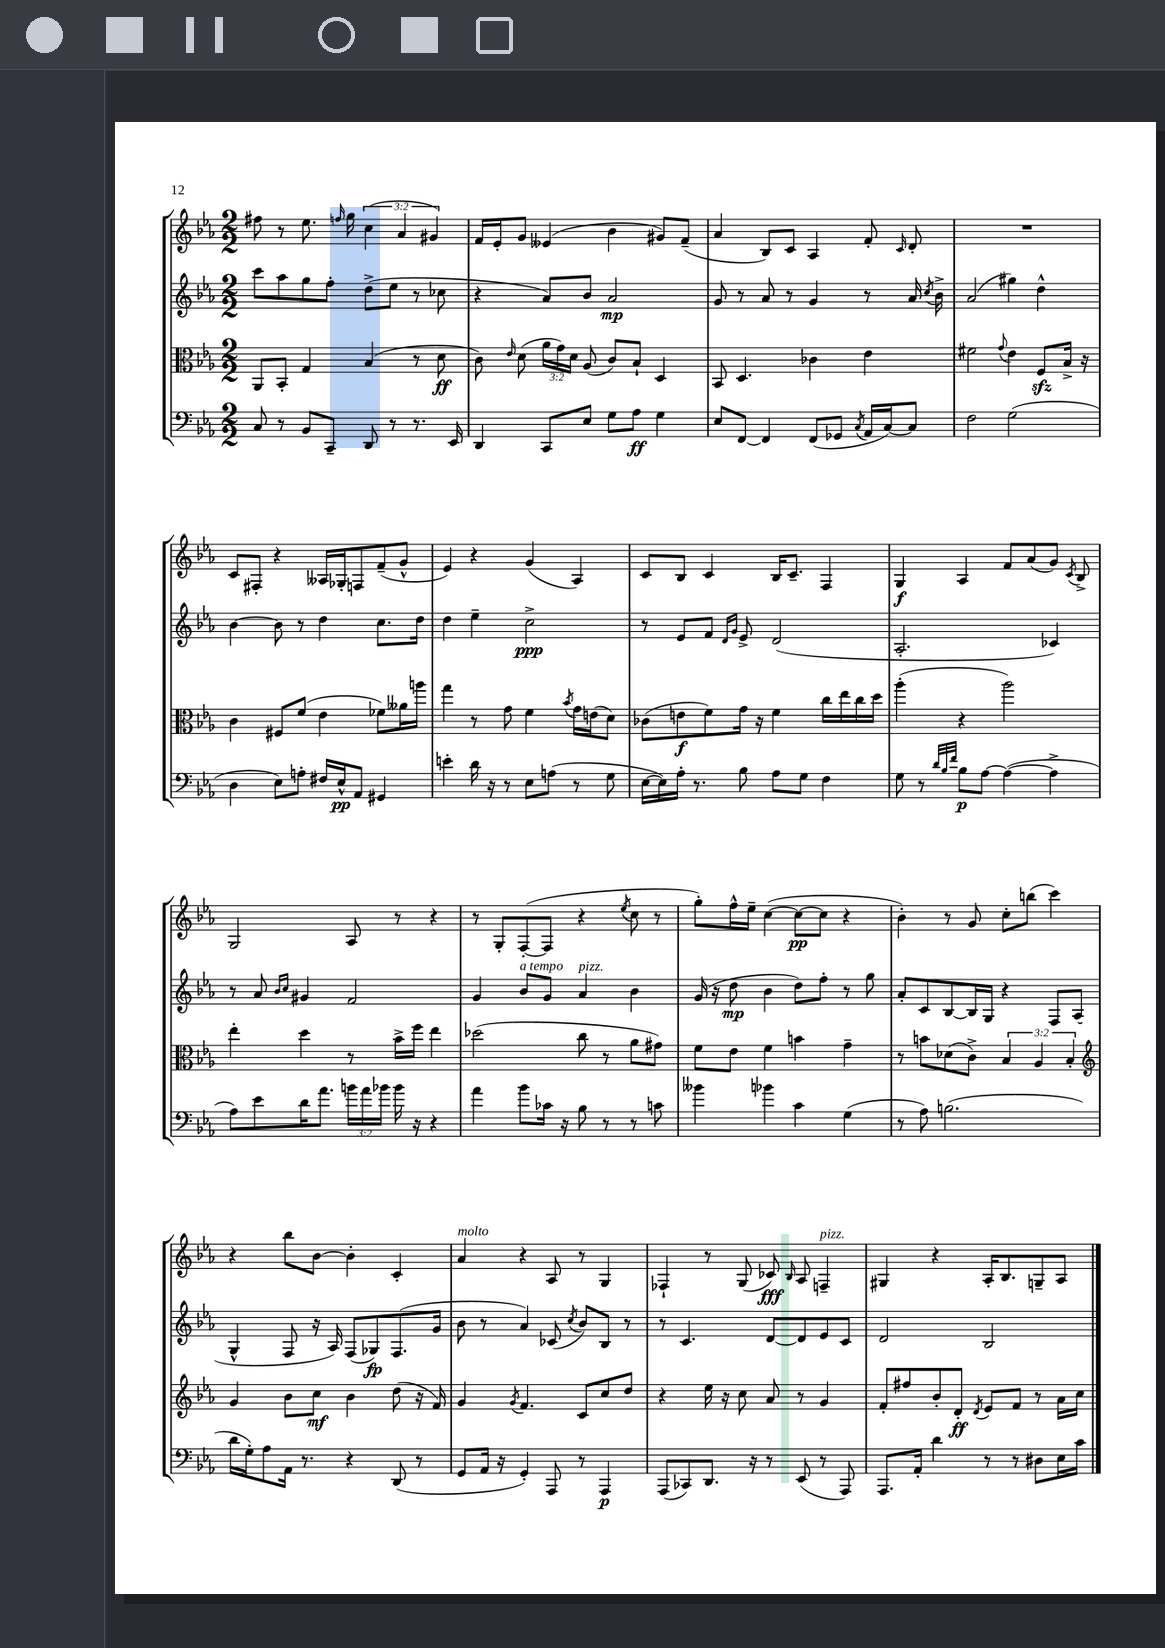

**kern	**kern	**kern	**kern
*staff4	*staff3	*staff2	*staff1
*clefF4	*clefC3	*clefG2	*clefG2
*k[b-e-a-]	*k[b-e-a-]	*k[b-e-a-]	*k[b-e-a-]
*M2/2	*M2/2	*M2/2	*M2/2
8C/	8AA-/L	8ccc\L	8ff#\
8r	8BB-'/J	8aa-\	8r
8BB-/L	4G/	8gg\	8.ee-\
8CC~/J	.	8ff'\J	.
.	.	.	16qqff/
.	.	.	16gg\
8DD/	(4B-/	(8dd^\L	(6cc\
8r	.	8ee-\J	.
.	.	.	6a-/
8.r	8r	8r	.
.	.	.	6g#/)
.	8d\	8cc-\	.
16EE-/	.	.	.
=	=	=	=
4DD/	8c\)	4r	16f/LL
.	.	.	16e-'/J
.	16qqe-/	.	.
.	(8d\	.	8g/J
8CC/L	24a-\LL	8a-/L)	(4e--/
.	24g\)	.	.
.	24d\JJ	.	.
8E-/J	(8A-/	8b-/J	.
8G\L	8c/L)	2a-/	4b-\
8A-\J	8B-`/J	.	.
4G\	4D/	.	8g#/L)
.	.	.	(8f~/J
=	=	=	=
8E-/L	8BB-/	8g/	4a-/
[8FF/J	4.D/	8r	.
4FF/]	.	8a-/	8B-/L)
.	.	8r	8c/J
(8FF/L	4c-\	4g/	4A-/
8GG-/J	.	.	.
8qC/	.	.	.
16AA-/LL	4e-\	8r	8f'/
[16C/J)	.	.	.
.	.	.	16qqc/
8C/]J	.	16a-/	8d'/
.	.	8qcc/	.
.	.	16b-^\	.
=	=	=	=
2F\	2f#\	(2a-/	1r
.	8qqg/	.	.
(2G\	4e-\	4gg#\)	.
.	8F/L	4dd^^\	.
.	16B-^/Jk	.	.
.	16r	.	.
=	=	=	=
4D\	4c\	[4b-\	8c/L
.	.	.	8F#'/J
8E-\L)	8F#/L	8b-\]	4r
8A'\J	(8f/J	8r	.
16F#/LL	4e-\	4dd\	16A--/LL
16E-^^/J	.	.	16G-'/J
8AA-/J	.	.	8F/
4GG#/	8f-\L)	8.cc\L	(8f~/
.	16a--\L	.	8g^^/J
.	16aa\JJ	16dd\Jk	.
=	=	=	=
4e'\	4gg\	4dd\	4e-/)
16d\	8r	4ee-~\	4r
16r	.	.	.
8r	8g\	.	.
8E-\L	4f\	2cc^\	(4g/
(8A\J	.	.	.
.	8qb-/	.	.
8r	16g\LL	.	4A-/)
.	(16e\J	.	.
8G\	8d\J)	.	.
=	=	=	=
[16E-\LL	(8c-\L	8r	8c/L
16E-\])	.	.	.
16A-'\JJ	8e\	8e-/L	8B-/J
8.r	.	.	.
.	8f\)	8f/J	4c/
.	.	16qqd/LL	.
.	.	16qqg/JJ	.
8B-\	16g\Jk	8e-^/	.
.	16r	.	.
8A-\L	4f\	(2d/	16B-/LK
.	.	.	8.c~/J
8G\J	.	.	.
4F\	16cc\LL	.	4F/
.	16ee-\	.	.
.	16cc\	.	.
.	16dd\JJ	.	.
=	=	=	=
8G\	(4aa-'\	2.A-'/	4G/
8r	.	.	.
32qqd/LLL	.	.	.
32qqB-/	.	.	.
32qqf/JJJ	.	.	.
8B-\L	4r	.	4A-/
[8A-\J	.	.	.
(4A-\_	2aa-\)	.	8f/L
.	.	.	(8a-/
4A-^\]	.	4c-/)	8g/J)
.	.	.	8qc/
.	.	.	8B-^/
=	=	=	=
8A-\L)	4ee-'\	8r	2G/
8e-\	.	8a-/	.
.	.	16qqb-/LL	.
.	.	16qqcc/JJ	.
16d\K	4dd\	4g#/	.
8.a-\J	.	.	.
24b\LL	8r	2f/	8A-/
24a-\	.	.	.
24b-\JJ	.	.	.
16b-\	16b-^\LL	.	8r
16r	16ff\JJ	.	.
4r	4ee-\	.	4r
=	=	=	=
4a-\	(2dd-\	4g/	8r
.	.	.	8G'/L
8b-\L	.	8b-/L	([8F'/
16c-\Jk	.	8g/J	8F/]J
16r	.	.	.
8B-\	8cc\	4a-/	4r
8r	8r	.	.
.	.	.	8qee-/
8r	8a-\L	4b-\	8cc\
8c\	8g#\J)	.	8r
=	=	=	=
4b--\	8f\L	(16g/	8gg'\L)
.	.	16r	.
.	8e-\J	8dd\	16ff^^\L
.	.	.	16ee-~\JJ
4b-\	4f\	4b-\	([4cc\
4c\	4b\	8dd\L)	8cc\_L
.	.	8ff'\J	8cc\]J
(4G\	4g~\	8r	4r
.	.	8gg\	.
=	=	=	=
8r	8r	8a-'/L	4b-'\)
8A-\)	8b\L	8c/	.
(2.B\	(8d-\	[8B-/	8r
.	8c^\J)	16B-/]L	8g/
.	.	16G/JJ	.
.	6B-/	4r	8cc'\L
.	.	.	(8bb\J
.	6A-/	.	.
.	.	8F/L	4ccc\)
.	6B-'/	.	.
.	.	(8A-/J	.
=	=	=	=
*	*clefG2	*	*
16d\LL	4g/	4G^^/	4r
16G'\J)	.	.	.
8A-\	.	.	.
16AA-\Jk	8b-\L	8F/	8bb-\L
8.r	.	.	.
.	8cc\J	16r	[8b-\J
.	.	16A-/)	.
4r	4b-\	(8F/L	4b-'\]
.	.	8G-/)	.
(8DD/	(8dd\	(8.F/	4c'/
8r	16r	.	.
.	16f/)	16g/Jk	.
=	=	=	=
8GG/L	4g/	8b-\	4a-/
16AA-/Jk	.	8r	.
16r	.	.	.
.	8qg/	.	.
4GG'/)	4.f/	4a-/)	4r
8AAA-/	.	(8c-/	8A-/
.	.	8qcc/	.
8r	8c/L	8b-/L)	8r
4AAA-/	8cc/	8B-/J	4G/
.	8dd/J	8r	.
=	=	=	=
(8AAA-/L	4r	8r	4F-`/
8CC-/)	.	4.c/	.
8.DD/J	16ee-\	.	8r
.	16r	.	.
.	8cc\	.	(8G/
16r	.	.	.
8r	8a-/	[8d/L	8c-/)
.	.	.	16qqB-/
(8EE-/	8r	8d/]	8A-/
8r	4g/	8e-/	4F~/
8AAA-/)	.	8c/J	.
=	=	=	=
8.AAA-/L	8f'/L	2d/	4G#/
.	8ff#/	.	.
16AA-'/Jk	.	.	.
4d\	8b-'/	.	4r
.	8d'/J	.	.
.	8qd/	.	.
8r	8e-/L	2B-/	16A-'/LK
.	.	.	8.B-/
8r	8f/J	.	.
8D#\L	8r	.	8G~/
16E-\L	16a-\LL	.	8A-/J
16c\JJ	16cc\JJ	.	.
==	==	==	==
*-	*-	*-	*-
